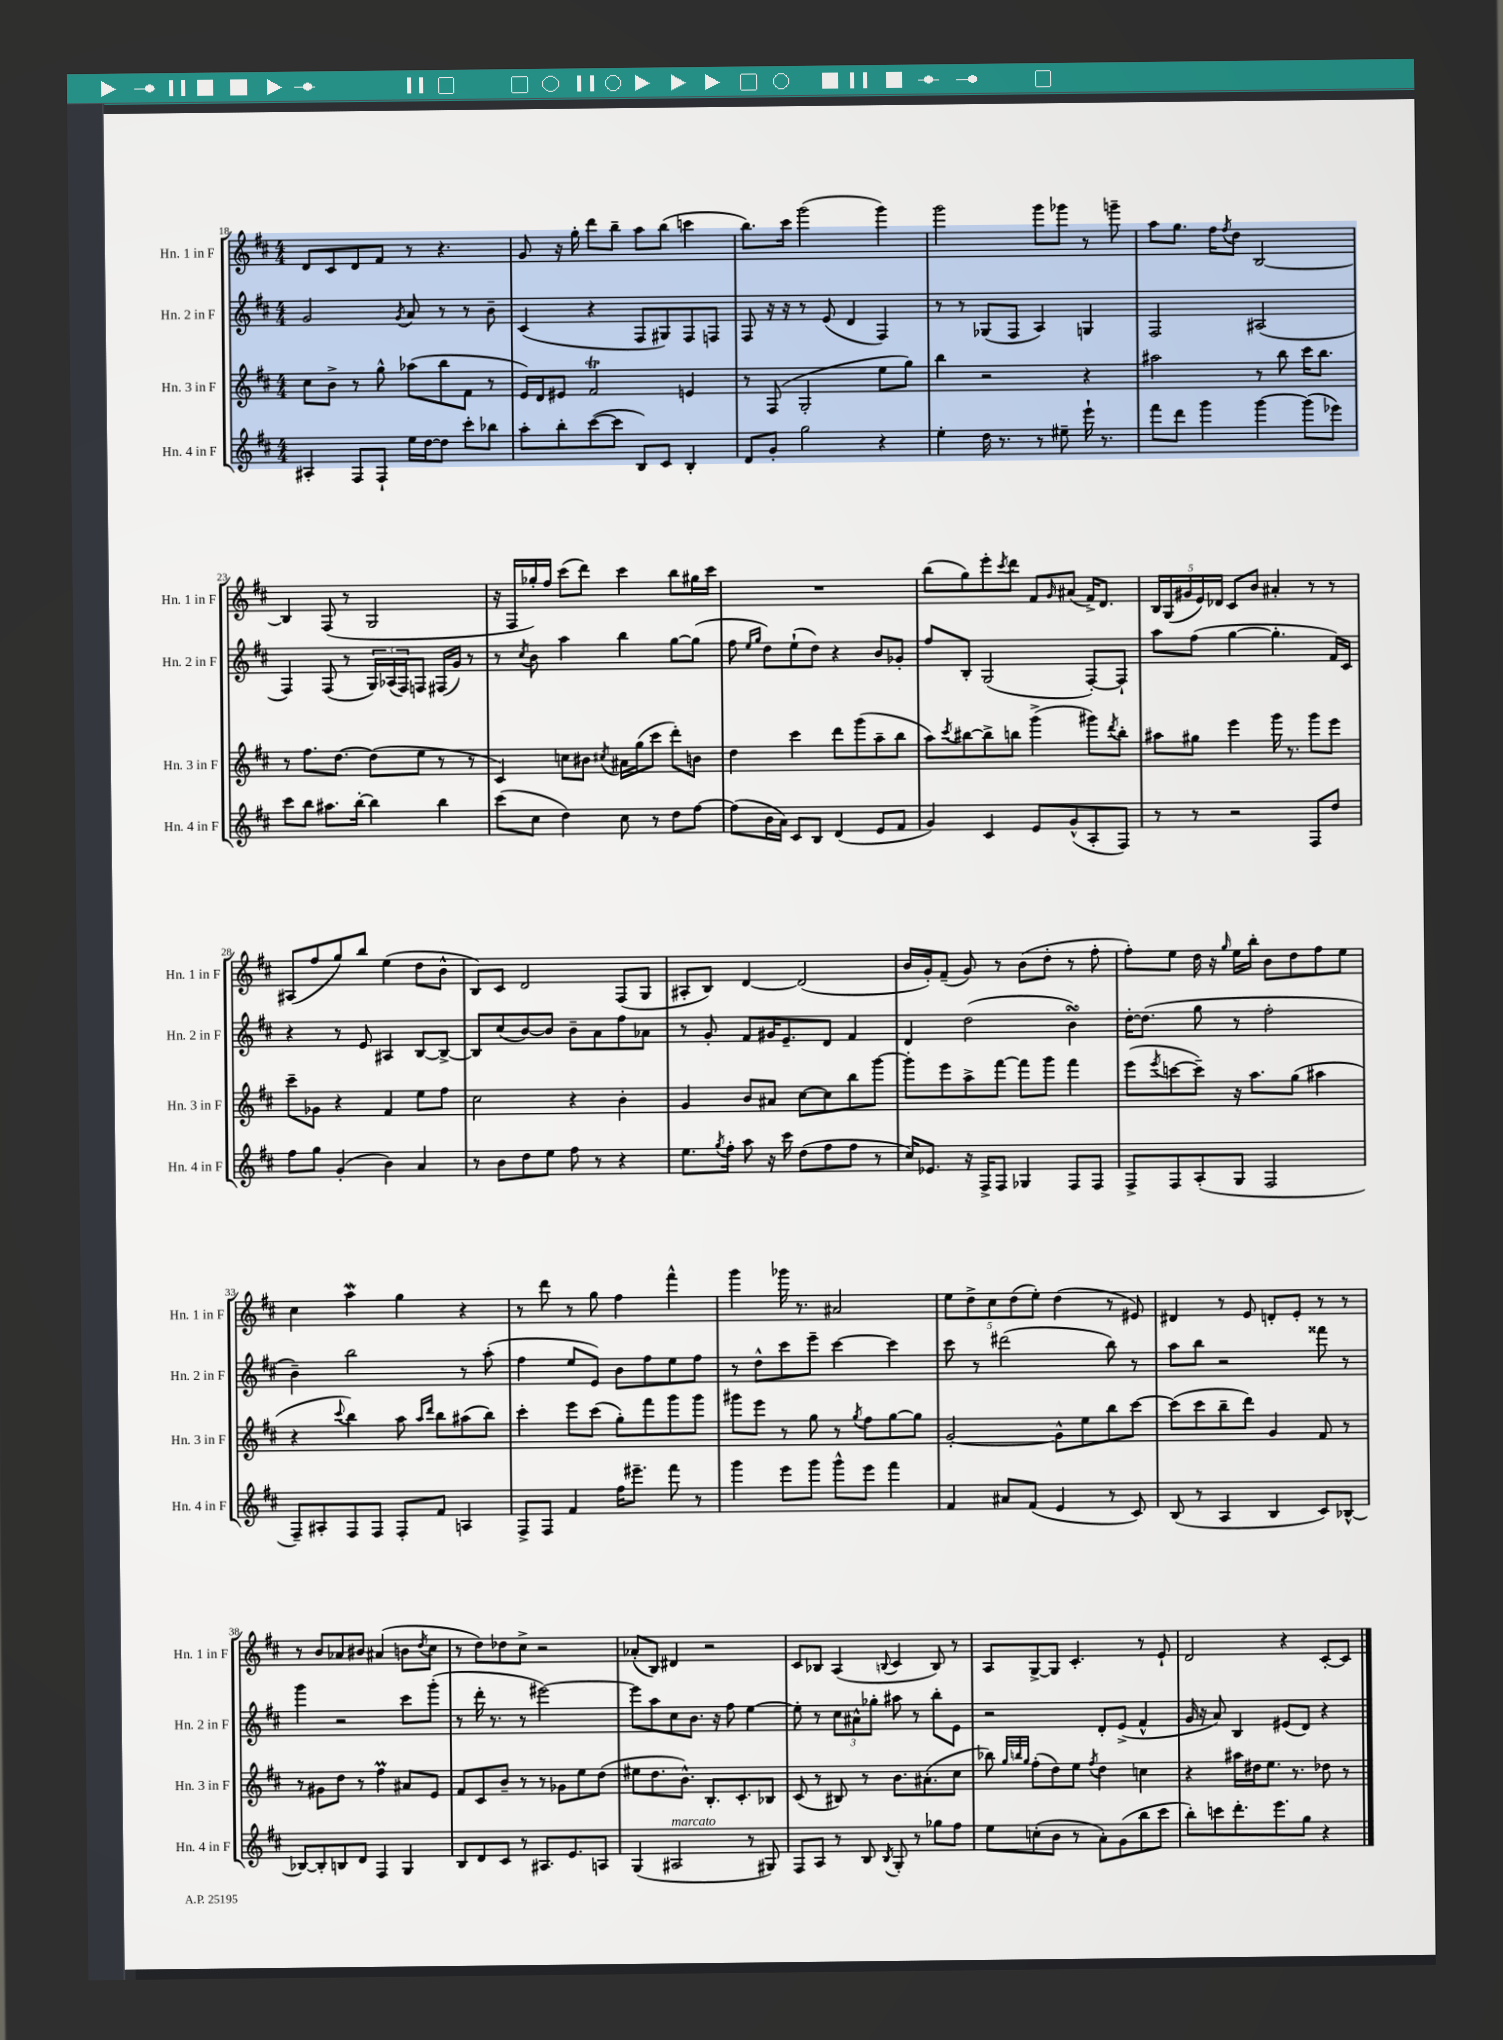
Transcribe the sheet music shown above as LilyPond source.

<<
\new StaffGroup <<
\new Staff = "s0" \with { instrumentName = "Hn. 1 in F" shortInstrumentName = "Hn. 1 in F" } {
    \clef treble \key d \major \numericTimeSignature \time 4/4
    d'8 cis'8 d'8 fis'8 r8 r4. |
    g'8 r16 g''16-. d'''8 b''8-- a''8 b''8( c'''4 |
    b''8.) cis'''16 g'''2( g'''4) |
    g'''2 g'''8 ges'''8 r8 g'''8-- |
    a''8 g''8. fis''16 \acciaccatura { fis''8 } d''8 b2~ |
    b4 fis8( r8 g2 |
    r16 fis16 ges''16-.) fis''16 cis'''8( d'''8) cis'''4 b''8 gis''16 cis'''16 |
    R1 |
    b''8( g''8) e'''8-. \acciaccatura { cis'''8 } d'''8 fis'8 \grace { g'16 } ais'8( fis'16->) d'8. |
    \tuplet 5/4 { b16 g16( gis'16 e'16) des'16 } cis'8 b'8 ais'4-. r8 r8 |
    ais8( fis''8 g''8) b''8 e''4( d''8 b'8-^ |
    b8) cis'8 d'2 fis8( g8 |
    ais8-. b8) d'4~ d'2( |
    b'16 g'16-.) fis'8--( g'8) r8 b'8( d''8-. r8 fis''8-. |
    fis''8-.) e''8 d''16 r16 \grace { g''16 } e''16 b''16-. b'8 d''8 fis''8 e''8 |
    cis''4 a''4\mordent g''4 r4 |
    r8 d'''8 r8 g''8 fis''4 fis'''4-^ |
    g'''4 ges'''16 r8. ais'2 |
    \tuplet 5/4 { e''8 d''8-> cis''8 d''8( e''8-.) } d''4( r8 eis'8) |
    dis'4 r8 e'8 d'8-. e'8-. r8 r8 |
    r8 b'8 aes'8 bis'8 ais'4( b'8 \acciaccatura { d''8 } cis''8 |
    r8 d''8) des''8 cis''8-> r2 |
    aes'8-.( b8) dis'4 r2 |
    cis'8 bes8 a4( \appoggiatura { b8 } cis'4 b8) r8 |
    a8 g8~-> g8 cis'4.-. r8 e'8-! |
    d'2 r4 cis'8~-. cis'8 \bar "|." |
}
\new Staff = "s1" \with { instrumentName = "Hn. 2 in F" shortInstrumentName = "Hn. 2 in F" } {
    \clef treble \key d \major \numericTimeSignature \time 4/4
    g'2 \acciaccatura { g'8 } a'8 r8 r8 b'8-- |
    cis'4( r4 fis8 gis8) fis8 f8 |
    fis8 r16 r16 r8 e'8( d'4 fis4) |
    r8 r8 ges8( fis8 a4) g4 |
    fis2 ais2( |
    fis4) fis8( r8 \tuplet 3/2 { g16) aes16( fis16) } f8 fis16( g'16) r8 |
    r8 \acciaccatura { cis''8 } b'8 a''4 b''4 g''8~ g''8( |
    fis''8 \grace { e''16 g''16 } d''8) e''8-!( d''8) r4 b'8 ges'8-. |
    fis''8 b8-. g2( fis8~-.) fis8-! |
    a''8 fis''8( g''4~ g''4.-. fis'16) cis'16 |
    r4 r8 e'8 ais4 b8~ b8~-> |
    b8 cis''8( b'8~) b'8 b'8-- a'8 fis''8 aes'8 |
    r8 g'8-. fis'8 gis'16 e'8.-- d'8 fis'4 |
    d'4 d''2( b'4\turn) |
    d''16~-. d''8.( g''8 r8 fis''2-. |
    b'4--) b''2 r8 a''8-.( |
    fis''4 e''8 e'8) b'8 fis''8 e''8 fis''8 |
    r8 d''8-^ cis'''8 e'''8-- cis'''4~ cis'''4 |
    cis'''8 r8 dis'''2( b''8) r8 |
    a''8 b''8 r2 fisis'''8 r8 |
    g'''4 r2 cis'''8 g'''8-.( |
    r8 d'''16-. r8. r8 eis'''2~) |
    eis'''8 a''8 cis''8 b'8. r16 fis''8 e''4~ |
    e''8-. r8 \tuplet 3/2 { cis''8 ais'8-^ ges''8-. } ais''8 r8 b''8-. e'8 |
    r2 d'8-. e'8->( fis'4-^ |
    g'16 r16 a'8) b4 eis'8( d'8) r4 \bar "|." |
}
\new Staff = "s2" \with { instrumentName = "Hn. 3 in F" shortInstrumentName = "Hn. 3 in F" } {
    \clef treble \key d \major \numericTimeSignature \time 4/4
    cis''8 b'8-> r8 g''8-^ aes''8( b''8 fis'8 r8 |
    e'16) d'16 eis'8 fis'2\trill e'4 |
    r8 fis8( g2-. e''8 g''8) |
    b''4 r2 r4 |
    ais''2 r8 b''8 cis'''16 b''8. |
    r8 fis''8. d''8.~ d''8( e''8 r8 r8 |
    cis'4) c''8 bis'8 \acciaccatura { cis''8 } ais'16 g''16( cis'''8 d'''8-.) b'8 |
    d''4 cis'''4 d'''8 g'''8( a''8-- b''8 |
    a''8) \acciaccatura { cis'''8 } bis''8~ bis''8-> b''8 g'''4->( gis'''8) \acciaccatura { d'''8 } b''8-. |
    ais''8 gis''8 e'''4 g'''16 r8. g'''8 e'''8 |
    cis'''8-- ges'8 r4 fis'4 e''8 fis''8 |
    cis''2 r4 b'4-. |
    g'4 b'8 ais'8 cis''8~ cis''8 b''8 g'''8~ |
    g'''8-. e'''8 a''8-> fis'''8~ fis'''8 g'''8 fis'''4 |
    e'''8( \acciaccatura { e'''8 } c'''8~ c'''8--) r16 a''8. g''8( ais''4 |
    r4 \appoggiatura { cis'''8 } b''4) a''8 \grace { a''16 d'''16 } b''8 ais''8( b''8) |
    cis'''4-. e'''8 cis'''8( g''8-.) fis'''8 g'''8 g'''8 |
    gis'''8 e'''8 r8 g''8 r8 \acciaccatura { g''8 } fis''8 g''8~ g''8 |
    g'2~-. g'8-^ e''8 b''8 cis'''8~ |
    cis'''8( cis'''8 b''8-- d'''8) g'4 fis'8 r8 |
    r8 gis'8 d''8 r8 fis''4\prall ais'8 e'8 |
    fis'8 cis'8 b'8-- r8 r8 ges'8 e''8 d''8( |
    eis''8 d''8. b'8.-^) b8.-. cis'8.-. bes8 |
    cis'8( r8 bis8) r8 b'8. ais'8.-.( cis''8 |
    bes''8) \grace { g''32 b''32 g''32 } fis''8-.( d''8) e''8 \acciaccatura { fis''8 } d''4 c''4 |
    r4 ais''16 dis''16 e''8. r8. des''8 r8 \bar "|." |
}
\new Staff = "s3" \with { instrumentName = "Hn. 4 in F" shortInstrumentName = "Hn. 4 in F" } {
    \clef treble \key d \major \numericTimeSignature \time 4/4
    ais4-. fis8 fis8-! e''16 d''16~ d''8 cis'''8-. bes''8 |
    a''8-. b''8-. cis'''8~( cis'''8 b8) cis'8 b4-. |
    d'8 g'8-. g''2 r4 |
    e''4-. d''16 r8. r8 eis''8-- e'''16-! r8. |
    fis'''8 d'''8 g'''4 g'''4~ g'''8( ees'''8) |
    cis'''8 b''8 ais''8. b''16~-. b''4 b''4 |
    cis'''8( cis''8 d''4) cis''8 r8 d''8 fis''8~ |
    fis''8( b'16 a'16) cis'8 b8 d'4( e'8 fis'8 |
    g'4) cis'4 e'8 g'8-^( a8-. fis8) |
    r8 r8 r2 fis8 d''8 |
    fis''8 g''8 g'4-.( b'4) a'4 |
    r8 b'8 d''8 e''8 fis''8 r8 r4 |
    e''8. \acciaccatura { g''8 } fis''16-. a''8 r16 cis'''16 d''8( fis''8 fis''8 r8 |
    cis''16) ees'8. r16 fis16-> fis8 ges4 fis8 fis8 |
    fis8-> fis8 a8-.( g8 fis2 |
    fis8--) ais8-. fis8 fis8 fis8-. fis'8 a4 |
    fis8-> fis8 fis'4 fis''16 eis'''8.-- fis'''8 r8 |
    g'''4 e'''8 g'''8 g'''8-^ e'''8 fis'''4 |
    fis'4 ais'8 fis'8( e'4 r8 cis'8) |
    b8( r8 a4 b4 cis'8) bes8~-^ |
    bes8~ bes8-. b8 d'8 fis4 g4 |
    b8 d'8 cis'8 r8 ais8. e'8. a8 |
    g4( ais2^\markup { \italic "marcato" } r8 gis8) |
    fis8 a8 r8 b8 \acciaccatura { b8 } g8-. r8 ges''8 fis''8 |
    e''8 c''8-.( b'8 r8 a'8-.) g'8( b''8 cis'''8 |
    b''8-.) c'''8 d'''8.-. e'''8. g''8 r4 \bar "|." |
}
>>
>>
\layout { \context { \Score currentBarNumber = #18 } }
